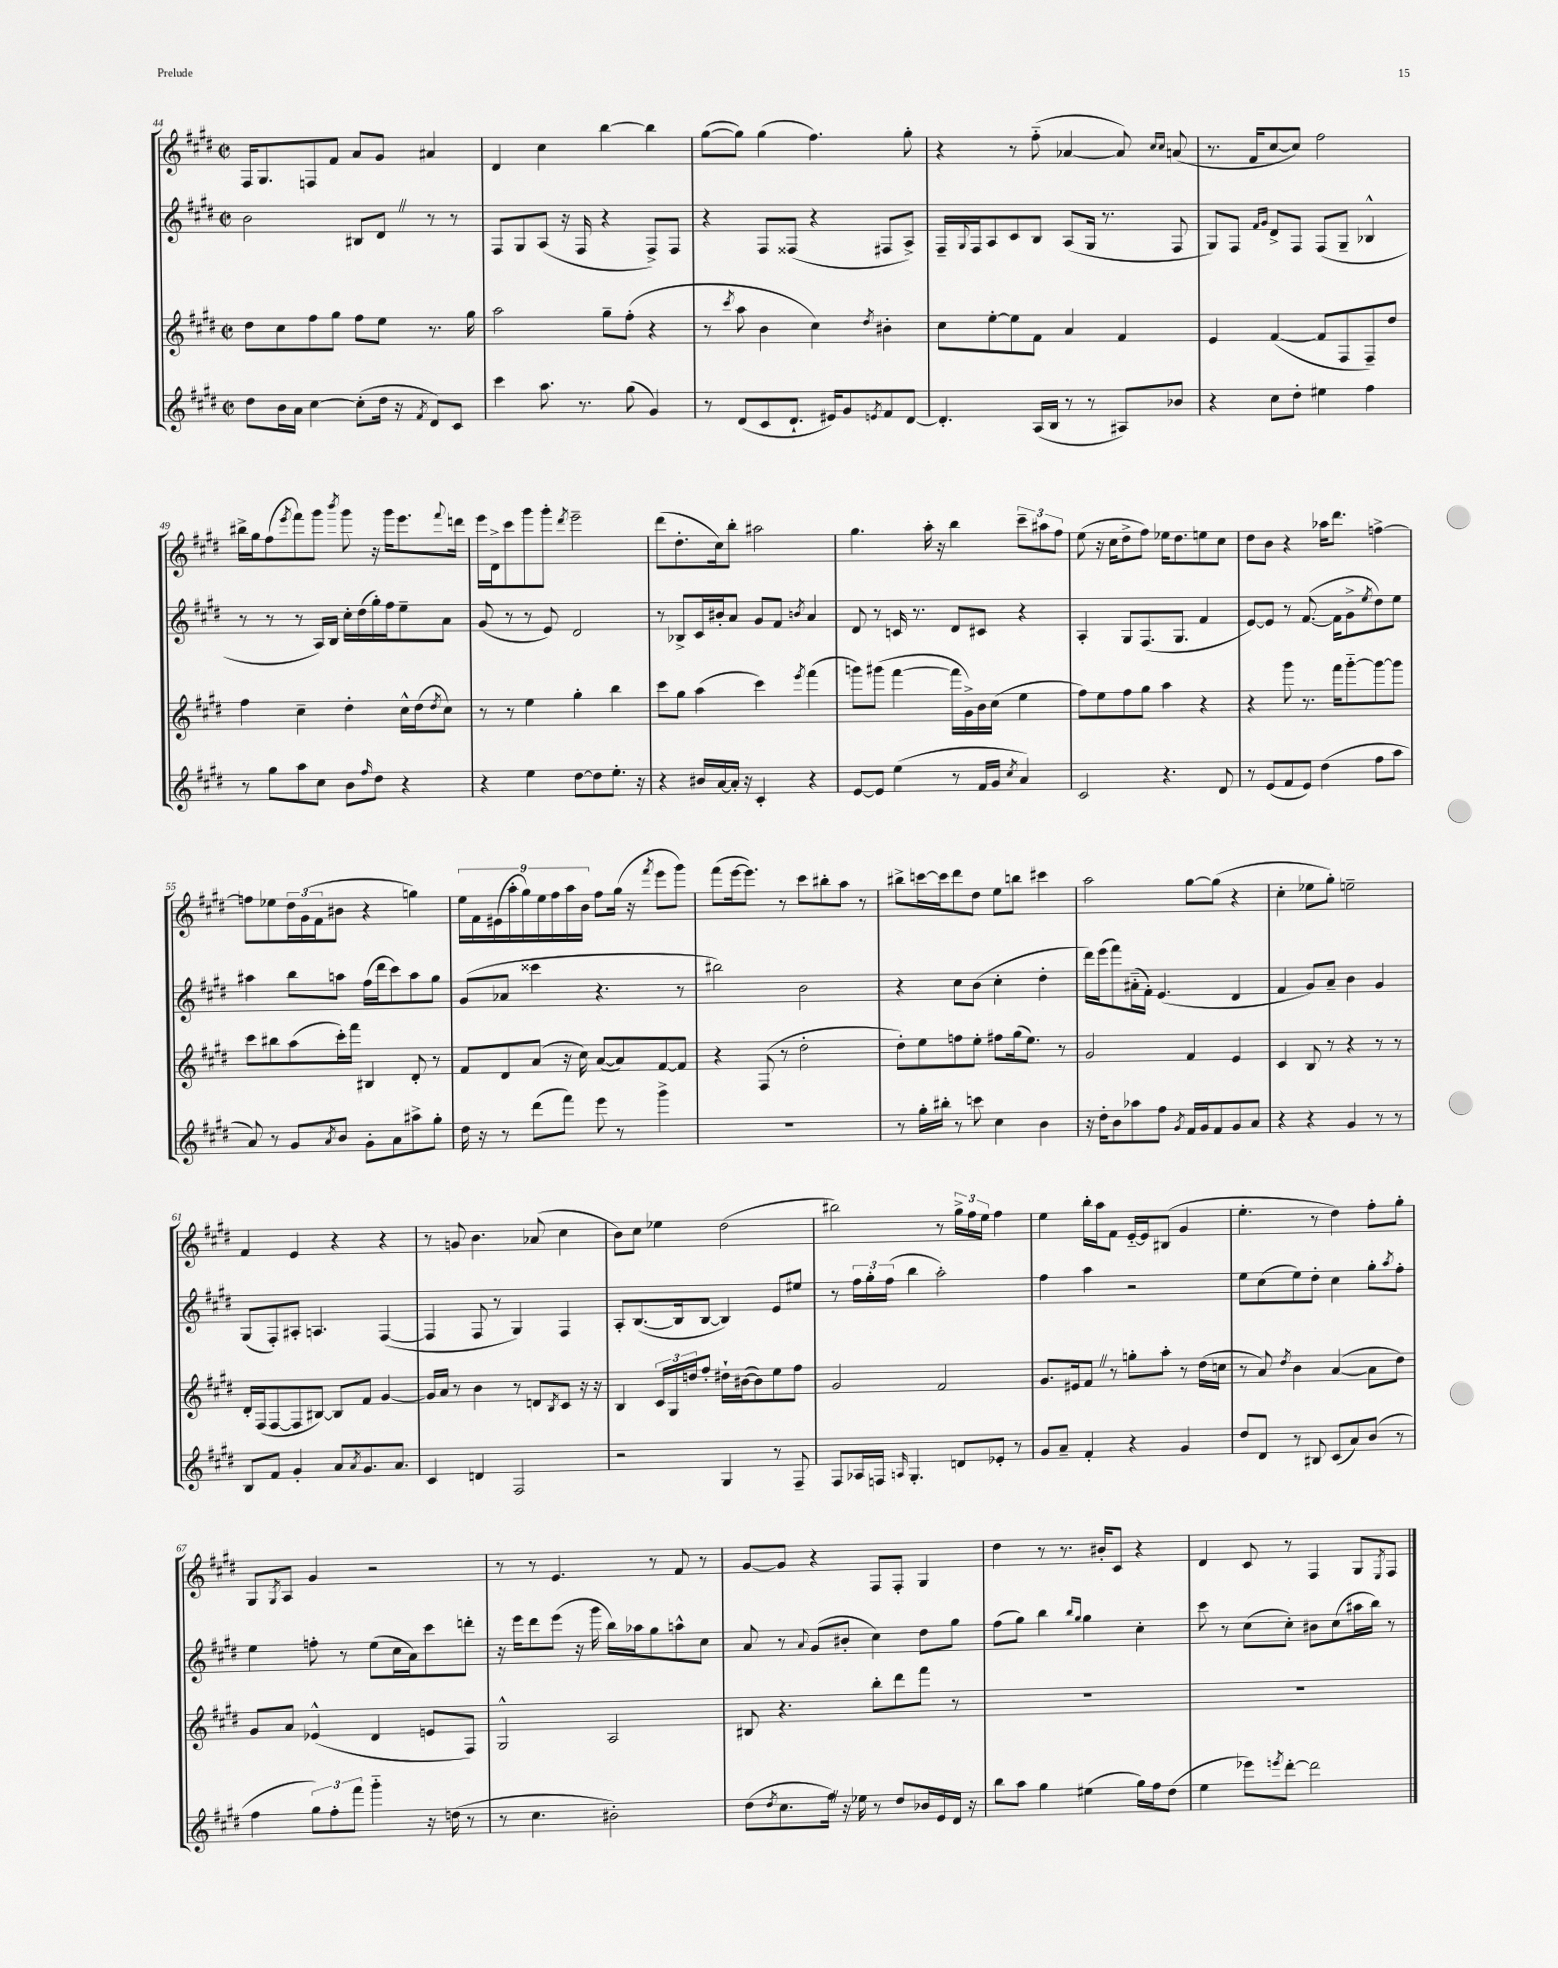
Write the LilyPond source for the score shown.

<<
\new StaffGroup <<
\new Staff = "s0" {
    \clef treble \key e \major \defaultTimeSignature \time 2/2
    fis16 gis8. f8 fis'8 a'8 gis'8 ais'4 |
    dis'4 cis''4 b''4~ b''4 |
    gis''8~( gis''8) gis''4( fis''4.) gis''8-. |
    r4 r8 fis''8-_( aes'4~ aes'8) \grace { cis''16 cis''16 } a'8( |
    r8. fis'16 cis''8~ cis''8) fis''2 |
    bis''16-> gis''16 fis''8( \acciaccatura { e'''8 } fis'''8) gis'''8 \acciaccatura { b'''8 } gis'''8 r16 gis'''16 e'''8. \appoggiatura { fis'''8 } d'''16 |
    e'''16 dis'16-> cis'''8 gis'''8 gis'''8-. \acciaccatura { dis'''8 } e'''2-- |
    dis'''8( dis''8.-. cis''16) b''8-. ais''2 |
    gis''4. a''16-. r16 b''4 \tuplet 3/2 { cis'''8-- ais''8 fis''8 } |
    e''8( r16 cis''16 dis''8-> fis''8) ees''16 dis''8. e''8 cis''8 |
    dis''8 b'8 r4 aes''16 dis'''8. f''4~-> |
    f''8 ees''8 \tuplet 3/2 { dis''16 gis'16( fis'16 } bis'8 r4 g''4) |
    \tuplet 9/8 { e''16 fis'16 eis'16( a''16-. gis''16) e''16 fis''16 a''16 b'16 } fis''8 gis''16( r16 \acciaccatura { fis'''8 } e'''8 gis'''8) |
    fis'''8( e'''16~ e'''8.) r8 cis'''8 bis''8-. a''8 r8 |
    bis''8-> c'''16~ c'''16 dis'''8 dis''8 e''8 b''8 cis'''4 |
    a''2 gis''8~ gis''8( r4 |
    cis''4-. ees''8 gis''8-.) e''2-- |
    fis'4 e'4 r4 r4 |
    r8 g'8 b'4. aes'8( cis''4 |
    b'8) cis''8 ees''4 dis''2( |
    bis''2) r8 \tuplet 3/2 { gis''16-> fis''16 e''16 } fis''4 |
    e''4 b''16-. a''16 fis'8 e'16~-_ e'16 bis8( gis'4 |
    e''4.-. r8 dis''4) fis''8-. gis''8-. |
    gis8 \acciaccatura { gis8 } a8 gis'4 r2 |
    r8 r8 e'4. r8 fis'8 r8 |
    gis'8~ gis'8 r4 fis8 fis8-. gis4 |
    dis''4 r8 r8. bis'16-. cis'8 r4 |
    dis'4 cis'8 r8 fis4 gis8 \acciaccatura { e8 } fis8 \bar "|." |
}
\new Staff = "s1" {
    \clef treble \key e \major \defaultTimeSignature \time 2/2
    b'2 bis8 dis'8 \once \override BreathingSign.text = \markup { \musicglyph "scripts.caesura.straight" } \breathe r8 r8 |
    fis8 gis8 a8( r16 fis16 r4 fis8->) fis8 |
    r4 fis8 fisis8( r4 fis8 a8->) |
    fis16-- \appoggiatura { gis8 } fis16 a8 cis'8 b8 a8( gis16 r8. fis8 |
    gis8) fis8 \grace { fis'16 gis'16 } dis'8-> fis8 fis8( gis8-- bes4-^ |
    r8 r8 r8 a16) b16 cis''16-. dis''16( gis''16-.) fis''16 e''8-- a'8 |
    gis'8( r8 r8 e'8) dis'2 |
    r8 bes8-> cis'16 bis'16-. a'8 gis'8 fis'8 \acciaccatura { b'8 } a'4 |
    dis'8 r8 c'16 r8. dis'8 cis'8 r4 |
    a4-. gis8 fis8.( gis8. fis'4 |
    e'8~) e'8 r8 fis'8.~( fis'16 gis'8-> \acciaccatura { e''8 } dis''8) e''8 |
    ais''4 b''8 a''8 fis''16( dis'''16 cis'''8) a''8 gis''8 |
    gis'8( aes'8 cisis'''4 r4. r8 |
    bis''2) b'2 |
    r4 cis''8 b'8( cis''4-. dis''4-. |
    dis'''16) e'''16( fis'''8) ais'16-_( fis'16-.) e'4.( dis'4 |
    fis'4 gis'8) a'8-- b'4 gis'4 |
    gis8( fis8-.) ais8-. a4. fis4~( |
    fis4 fis8 r8 gis4) fis4 |
    a8-. b8.~( b16 b8~ b4) e'8 eis''8 |
    r8 \tuplet 3/2 { fis''16 gis''16-. fis''16( } b''4 a''2-.) |
    fis''4 a''4 r2 |
    e''8 cis''8( e''8) dis''8-. cis''4 gis''8-. \acciaccatura { a''8 } fis''8-. |
    e''4 f''8-. r8 e''8( cis''16 a'16) cis'''8 d'''8-. |
    r16 e'''16 dis'''8 e'''8( r16 gis'''16 b''16) aes''16 gis''8 a''8-^ cis''8 |
    a'8 r8 \appoggiatura { a'8 } gis'8( bis'8-. cis''4) dis''8 gis''8 |
    fis''8( gis''8) b''4 \grace { b''16 gis''16 } gis''4 cis''4-. |
    cis'''8 r8 cis''8( cis''8-.) bis'8 cis''8( ais''16 b''16) r8 \bar "|." |
}
\new Staff = "s2" {
    \clef treble \key e \major \defaultTimeSignature \time 2/2
    dis''8 cis''8 fis''8 gis''8 fis''8 e''8 r8. gis''16 |
    a''2 gis''8-- fis''8-.( r4 |
    r8 \acciaccatura { cis'''8 } a''8 b'4 cis''4) \acciaccatura { dis''8 } bis'4-. |
    cis''8 e''8~-. e''8 fis'8 a'4 fis'4 |
    e'4 fis'4~( fis'8 fis8 fis8--) dis''8 |
    fis''4 cis''4-- dis''4-. cis''16-^ dis''16( \acciaccatura { dis''8 } cis''8) |
    r8 r8 e''4 gis''4-. b''4 |
    cis'''8 gis''8 a''4( cis'''4) \acciaccatura { e'''8 } fis'''4( |
    g'''8) gis'''8( fis'''4~ fis'''16 gis'16->) b'16 cis''16( e''4 |
    fis''8) e''8 fis''8 gis''8 a''4 r4 |
    r4 gis'''8 r8. fis'''16 gis'''8~-_ gis'''8~ gis'''8 |
    cis'''8 bis''8 a''8( cis'''16-.) fis'''16 bis4 dis'8-. r8 |
    fis'8 dis'8 a'8( r16 cis''16) a'8~( a'8) fis'8~ fis'8 |
    r4 fis8( r8 dis''2-. |
    dis''8-.) e''8 f''8 e''8-. fis''8 gis''16( e''8.) r8 |
    gis'2 fis'4 e'4 |
    cis'4 b8 r8 r4 r8 r8 |
    dis'16-. fis16( fis8~ fis8 bis8~) bis8 fis'8 gis'4~ |
    gis'16 a'16 r8 b'4 r8 d'8 \acciaccatura { b8 } cis'8 r16 r16 |
    b4 \tuplet 3/2 { cis'16 gis16 d''16 } fis''8-. dis''16-! bis'16~( bis'8) e''8 fis''8 |
    gis'2 fis'2 |
    gis'8. eis'16 fis'8 \once \override BreathingSign.text = \markup { \musicglyph "scripts.caesura.straight" } \breathe r8 g''8-. a''8-. r8 dis''16( c''16 |
    r8 a'8) \acciaccatura { dis''8 } b'4 a'4~( a'8 dis''8) |
    gis'8 a'8 ees'4-^( dis'4 e'8 fis8) |
    gis2-^ a2 |
    bis8 r4. b''8-. dis'''8 fis'''8 r8 |
    R1 |
    R1 \bar "|." |
}
\new Staff = "s3" {
    \clef treble \key e \major \defaultTimeSignature \time 2/2
    dis''8 b'16 a'16 cis''4~ cis''8-.( dis''16 r16 \acciaccatura { fis'8 } dis'8) cis'8 |
    cis'''4 a''8. r8. gis''8( gis'4) |
    r8 dis'8( cis'8 dis'8.-! eis'16) gis'8 \acciaccatura { e'8 } fis'8 dis'8~ |
    dis'4.-. a16( b16 r8 r8 ais8) bes'8 |
    r4 cis''8 dis''8-. eis''4 fis''4 |
    r8 gis''8 a''8 cis''8 b'8 \grace { fis''16 } dis''8 r4 |
    r4 e''4 dis''8~ dis''8 e''8.-. r16 |
    r4 bis'16 a'16~ a'16-. r16 cis'4-. r4 |
    e'8~ e'8 e''4( r8 fis'16 gis'16 \acciaccatura { cis''8 } a'4) |
    cis'2 r4. dis'8 |
    r8 e'8( fis'8 e'8) dis''4( fis''8 a''8 |
    a'8) r8 gis'8 \acciaccatura { a'8 } b'8 gis'8-. a'8 ais''8-> gis''8-. |
    dis''16 r16 r8 dis'''8( fis'''8) e'''8 r8 gis'''4-> |
    R1 |
    r8 gis''16-. bis''16-. r8 c'''8 cis''4 b'4 |
    r16 dis''16-. b'8 aes''8 fis''8 \acciaccatura { gis'8 } fis'16 gis'16 fis'8 gis'8 a'8 |
    r4 r4 gis'4 r8 r8 |
    b8 fis'8 gis'4-. a'8 \acciaccatura { a'8 } gis'8. a'8. |
    cis'4 d'4 fis2 |
    r2 gis4 r8 fis8-- |
    fis8 aes16 f16 \grace { a16 } gis4.-. d'8 ees'8-. r8 |
    gis'8 a'8-- fis'4-. r4 gis'4 |
    dis''8 dis'8 r8 bis8 cis'8( a'8) b'8( r8 |
    fis''4 \tuplet 3/2 { gis''8) fis''8-. fis'''8 } gis'''4-_ r16 d''16( r8 |
    r8 cis''4. bis'2-.) |
    dis''8( \acciaccatura { dis''8 } cis''8. fis''16) \once \override BreathingSign.text = \markup { \musicglyph "scripts.caesura.straight" } \breathe r16 ees''16 r8 dis''8 bes'16 e'16 dis'16 r16 |
    b''8 a''8 gis''4 eis''4( gis''16) fis''16 dis''8( |
    e''4 ees'''8) \acciaccatura { e'''8 } dis'''8~-. dis'''2 \bar "|." |
}
>>
>>
\layout { \context { \Score currentBarNumber = #44 } }
